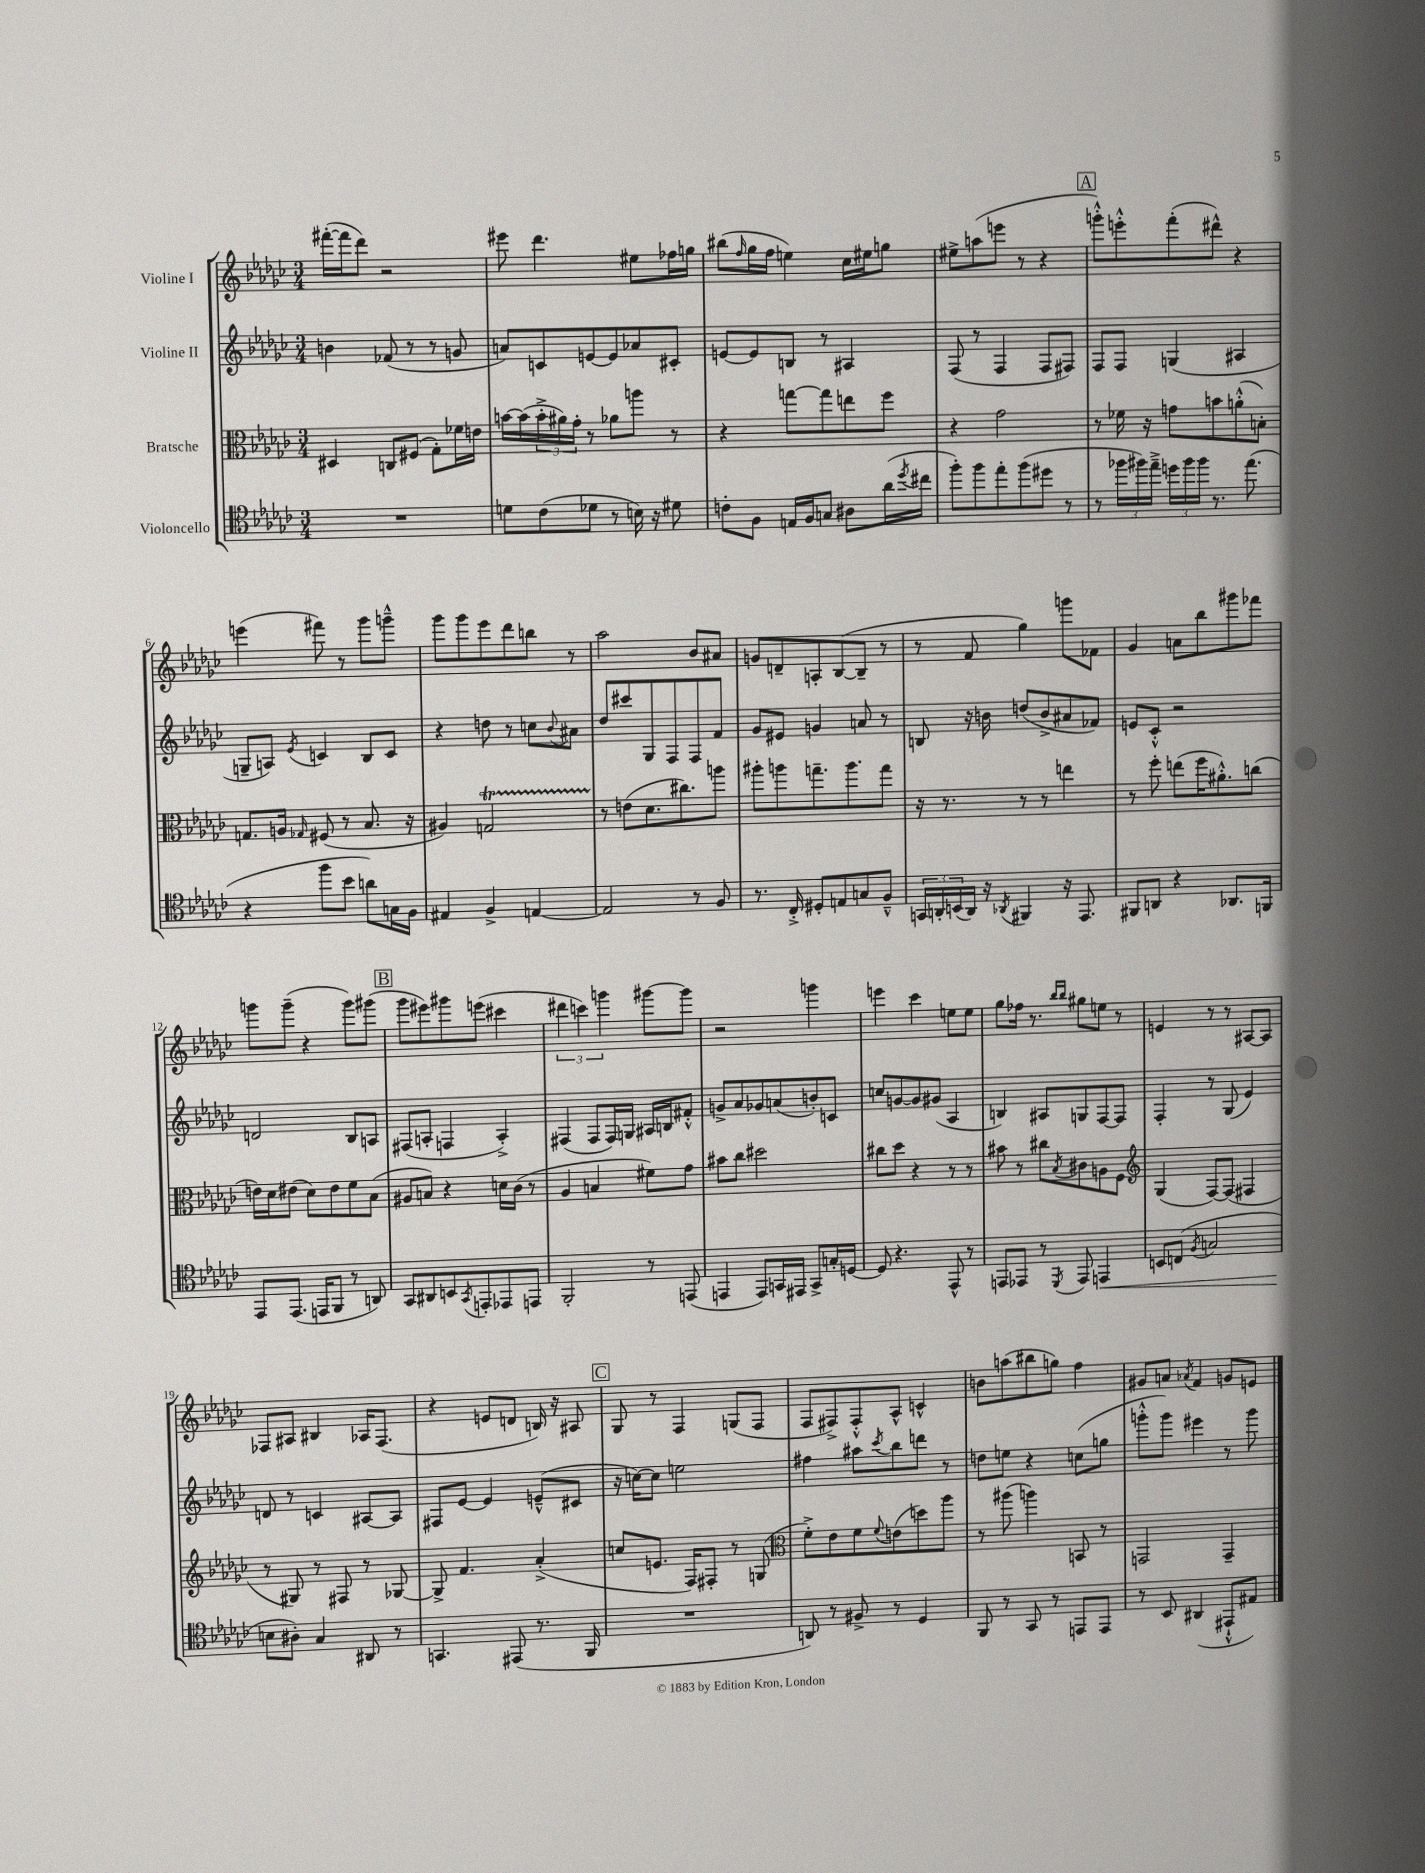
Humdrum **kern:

**kern	**dynam	**kern	**kern	**kern
*part4	*part4	*part3	*part2	*part1
*staff4	*staff4	*staff3	*staff2	*staff1
*I"Violoncello	*	*I"Bratsche	*I"Violine II	*I"Violine I
*clefC4	*	*clefC3	*clefG2	*clefG2
*k[b-e-a-d-g-c-]	*	*k[b-e-a-d-g-c-]	*k[b-e-a-d-g-c-]	*k[b-e-a-d-g-c-]
*M3/4	*	*M3/4	*M3/4	*M3/4
=1	=1	=1	=1	=1
2.r	.	4D#X/	4bn\	([16fff#X'\LL
.	.	.	.	16fff#\J]
.	.	.	.	8ddd-\J)
.	.	8Cn/L	(8f-X/	2r
.	.	(8F#X/J	8r	.
.	.	8G-'\L)	8r	.
.	.	16f-X\L	8gn/	.
.	.	16en\JJ	.	.
=2	=2	=2	=2	=2
8dn\L	.	[16bn\LL	8an/L)	8eee#X\
.	.	(16b\]	.	.
(8c-\	.	24b'^\	8cn/	4.ddd-\
.	.	24a#X\)	.	.
.	.	24g-'\JJ	.	.
8d-X\J	.	8r	[8en/	.
8r	.	8a-X\L	8e/]	.
16Bn\)	.	8aan\J	8a-X/	8ee#X\L
16r	.	.	.	.
8d#X\	.	8r	8c#X'/J	16ff-X\L
.	.	.	.	16ggn\JJ
=3	=3	=3	=3	=3
8cn'\L	.	4r	[8en/L	(8bb#X\L
.	.	.	.	16qqff/
8F\J	.	.	8e/]	16gg-\L
.	.	.	.	16ff\JJ
16En/LL	.	[8ggn\L	8Bn/J	4een\)
16F/J	.	.	.	.
8Gn/J	.	8gg\]	8r	.
8A#X\L	.	8een\	4A#X/	16cc-\LL
.	.	.	.	16ee#X\J
(16a-\L	.	8ff\J	.	8ggn\J
8qdd-/	.	.	.	.
16cc#X\JJ	.	.	.	.
=4	=4	=4	=4	=4
8ff'\L)	.	4r	(8F/	8ee#X^\L
8ff\	.	.	8r	(8aan\
8ee-'\	.	2g-\	4F/	8eeen\J
(8ff\	.	.	.	8r
8dd#X\J	.	.	8F/L	4r
8r	.	.	8F#X/J)	.
!!LO:REH:place=s1:t=A
=5	=5	=5	=5	=5
8r	.	8r	8F/L	8gggn'^^\L)
24ff-X\LL	.	16f-X\	8F/J	8eeen'^^\
24ff#X\)	.	.	.	.
.	.	16r	.	.
24ee-~^\JJ	.	.	.	.
24ddn\LL	.	8gn\L	(4Gn/	(8fff'\
24ff#\	.	.	.	.
24ff#\JJ	.	.	.	.
8.r	.	8bn\	.	8ddd#X^^\J)
.	.	(8an'^^\	4A#X/	4r
(8.ee-\	.	.	.	.
.	.	8Bn'\J)	.	.
!!LO:LB:g=z
=6	=6	=6	=6	=6
4r	.	8.Gn/L	8Gn~/L	(4eeen\
.	.	.	8An/J)	.
.	.	16An/Jk	.	.
.	.	16qqG-X/	8qe-/	.
8ff\L	.	(8F#X/	4cn/	8fff#X\)
8b-\J	.	8r	.	8r
8an\L)	.	8.B-/	8B-/L	8ggg-\L
16Gn\L	.	.	8c/J	8gggn~^^\J
16F\JJ	.	16r	.	.
=7	=7	=7	=7	=7
4E#X/	.	4A#X/)	4r	8ggg-\L
.	.	.	.	8ggg-\
4F^/	.	2Gnt/	8ddn\	8eee-\
.	.	.	8r	8ddd-\
[4En/	.	.	8ccn\L	8bbn\J
.	.	.	8qqb-/	.
.	.	.	8a#X\J	8r
=8	=8	=8	=8	=8
2E/]	.	8r	8dd-/L	2aa-\
.	.	(8en\L	8ccc#X/	.
.	.	8.d-\	8G-/	.
.	.	.	8F/	.
.	.	8.cc#X\)	.	.
8r	.	.	8F/	8b-/L
8F/	.	8aan\J	8f/J	8a#X/J
=9	=9	=9	=9	=9
8.r	.	8aa#X'\L	8g-/L	8gn/L
.	.	8aan\	8e#X/J	8dn~/
16C-'^/	.	.	.	.
8D#X'/L	.	8.ggn~\	4gn/	8An'/
8En/	.	.	.	([8B-/
.	.	8.aa\	.	.
8Gn/	.	.	8an/	8B-~/J]
8F~^^/J	.	8gg\J	8r	8r
=10	=10	=10	=10	=10
24GGn/LL	.	16r	8Bn/	8r
24AAn'/	.	.	.	.
.	.	8.r	.	.
(24BBn/	.	.	.	.
16AA/JJ)	.	.	16r	8f/
16r	.	.	16bn\	.
8qAA-X/	.	.	.	.
4FF#X/	.	8r	(8ddn/L	4gg-\)
.	.	8r	8b^/	.
16r	.	4een\	8a#X/	8gggn\L
8.EE-/	.	.	.	.
.	.	.	8f-X/J)	8f-X\J
=11	=11	=11	=11	=11
8FF#X/L	.	8r	8en/L	4g-/
8AAn/J	.	8ff'\	8c-'^^/J	.
4r	.	(8een\L	2r	8an\L
.	.	16ff\K	.	8bb-\
.	.	8.a#X'^^\)	.	.
8.AA-X/L	.	.	.	8ggg#X\
.	.	(8ccn\J	.	8fff-X\J
16FFn/Jk	.	.	.	.
!!LO:LB:g=z
=12	=12	=12	=12	=12
8EE-/L	.	16en\LL)	2dn/	8gggn\L
.	.	16d-\J	.	.
(8.EE-/J	.	(8e#X\J	.	(8ggg~\J
.	.	8d-\L)	.	4r
16EEn/KL	.	.	.	.
8FF/J	.	8e#\	.	.
8r	.	8f\	8B-/L	8ggg\L)
8AAn/)	.	(8B-\J	8An/J	(8ggg#X\J
!!LO:REH:place=s1:t=B
=13	=13	=13	=13	=13
8GG-/L	.	8A#X/L	(8F#X/L	8ggg-\L
8AA#X/	.	8Bn/J)	8An'/J	8eee#X\)
8BBn/	.	4r	4Fn/	8ggg#X\
8qGG-/	.	.	.	.
8EEn'/	.	.	.	(8eeen\J
8EE-X/	.	16dn\LL	4A'^/)	4ccc#X\
.	.	(16c-\JJ	.	.
8EEn/J	.	8r	.	.
=14	=14	=14	=14	=14
2FF'/	.	4A-/	(4F#X/	6ddd#X\
.	.	.	.	6cccn\)
.	.	4Bn/	8F#/L	.
.	.	.	.	6gggn\
.	.	.	16F#/L)	.
.	.	.	16Gn/JJ	.
8r	.	8f#X\L)	16A#X/LL	[8ggg#X\L
.	.	.	16Bn/J	.
(8EEn/	.	8g-\J	8f#X'^^/J	8ggg#\J]
=15	=15	=15	=15	=15
4EEn/	.	8b#X\L	8gn^/L	2r
.	.	8cc-\J	8a-/	.
8EE/L)	.	2dd#X\	8g-X/	.
16GGn/L	.	.	(8an/	.
16EE#X/JJ	.	.	.	.
8GG^/L	.	.	8bn'/)	4gggn\
16Gn'/L	.	.	8cn/J	.
[16Dn/JJ	.	.	.	.
=16	=16	=16	=16	=16
8D/]	.	8cc#X\L	8ccn/L	4eeen\
4.r	.	8dd-\J	[8gn/	.
.	.	4r	8g/]	4ccc-\
.	.	.	(8g#X/J	.
8EE-^^/	.	8r	4A-/	8een\L
8r	.	8r	.	8ee\J
=17	=17	=17	=17	=17
8EEn/L	.	8b#X\	4Bn/)	8gg-\L
8EE-X/J	.	8r	.	16ff-X\Jk
.	.	.	.	8.r
8r	.	8cc#X\L	8A#X/L	.
.	.	.	.	16qqbb-/LL
8qDD-/	.	8qB-/	.	16qqbb-/JJ
8EE-/	.	8c#X\	8Gn/	8gg#X\L
!	!LO:HP:b	!	!	!
4EEn/	<	8An\	[8F/	8een\J
.	.	8F\J	8F/J]	8r
=18	=18	=18	=18	=18
*	*	*clefG2	*	*
8BBn/L	.	(4G-/	4F'/	4en/
(8Cn/J	.	.	.	.
8qF/	.	.	.	.
2Gn/	.	[8F/L)	8r	8r
.	.	(8F/J]	(8G-/	8r
.	.	4F#X/	4e-/)	[8A#X/L
.	.	.	.	8A#/J]
!!LO:LB:g=z
=19	=19	=19	=19	=19
8Bn\L	.	8r	8dn/	8F-X/L
8A#X'\J)	[	8G#X/)	8r	8A#X/J
4G-/	.	8r	4cn/	4B#X/
.	.	8F#X/	.	.
8AA#X/	.	8r	[8A#X/L	16A-X/KL
.	.	.	.	(8.F-/J
8r	.	[8G-X/	8A#/J]	.
=20	=20	=20	=20	=20
4.GGn/	.	8G-^/]	8F#X/L	4r
.	.	4.f/	[8e-/J	.
.	.	.	4e-/]	8en/L
(8EE#X/	.	.	.	8dn/J
8.r	.	(4a-'^/	(8en~^^/L	16Bn/)
.	.	.	.	16r
.	.	.	8c#X/J	8A#X/
16FF/	.	.	.	.
!!LO:REH:place=s1:t=C
=21	=21	=21	=21	=21
2.r	.	8ccn/L	16r	8G-/
.	.	.	[16ccn\KL)	.
.	.	8.en/J	8cc\J]	8r
.	.	.	2een\	4F/
.	.	16F/KL)	.	.
.	.	8F#X'/J	.	.
.	.	8r	.	(8Gn/L
.	.	(8Gn/	.	8F/J
=22	=22	=22	=22	=22
*	*	*clefC3	*	*
8AAn/)	.	8f'^\L)	4ff#X\	8F/L
8r	.	8e-\	.	8F#X^/)
8F#X^/	.	8f\	8aa#X\L	8F#'^^/
.	.	8qqf/	8qccc-/	.
8r	.	(8en\	8bb-\	8A-^^/J
4D-/	.	8ddn\)	8dddn\J	4cn^^/
.	.	8aa-\J	8r	.
=23	=23	=23	=23	=23
8FF/	.	8r	8ddn\L	8bn\L
8r	.	(8aa#X\	8een\J	(8aan\
8GG-/	.	4aan\)	4r	8bb#X\
8r	.	.	.	8ggn\J)
8EEn/L	.	8BBn/	(8ccn\L	4ff\
8EE/J	.	8r	8ggn\J	.
=24	=24	=24	=24	=24
8r	.	2GGn/	8gggn'^^\L	8g#X/L
8BB-/	.	.	8ggg\J)	8an/J
.	.	.	.	8qa-X/
(4AA#X/	.	.	4eee#X\	4f/
8EE#X`^^/L	.	4GG~/	8r	8gn/L
8E#X/J)	.	.	8ggg\	8en/J
==	==	==	==	==
*-	*-	*-	*-	*-
